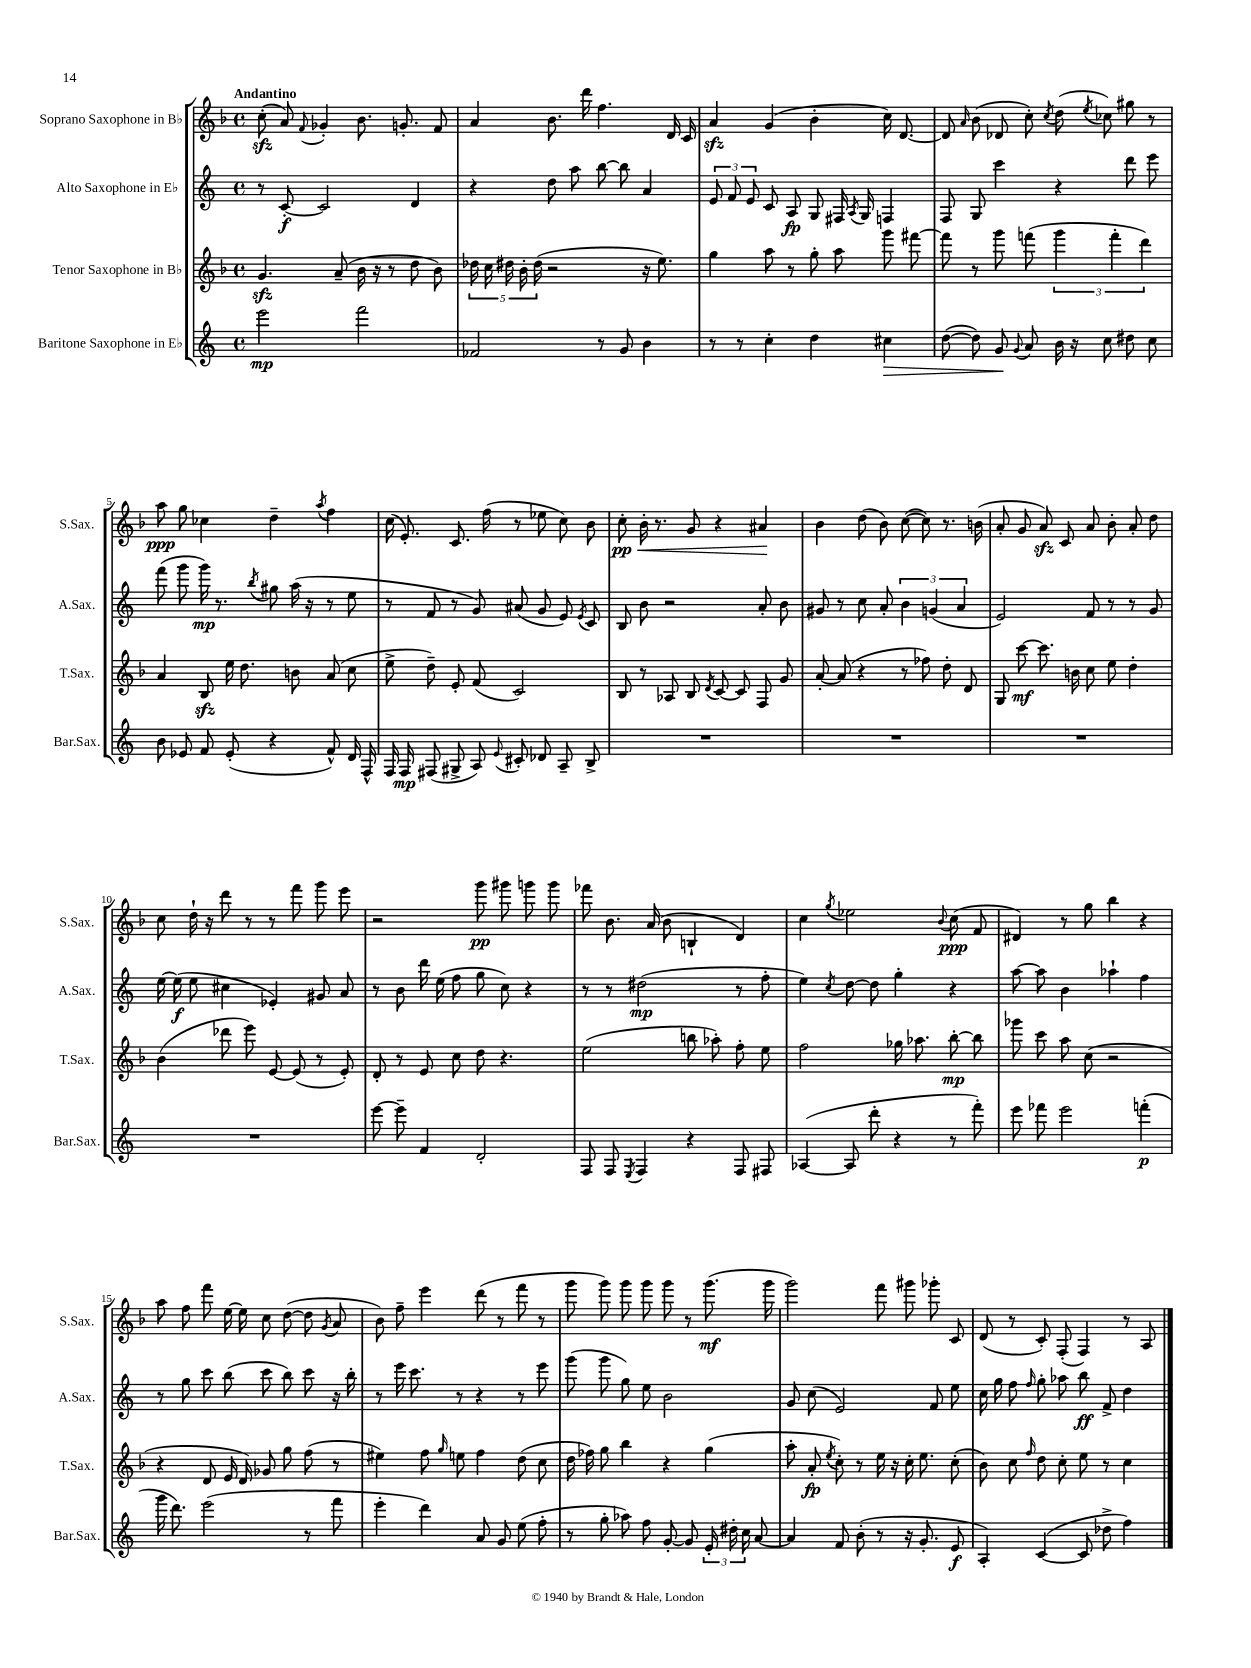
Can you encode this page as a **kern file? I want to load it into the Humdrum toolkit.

**kern	**dynam	**kern	**dynam	**kern	**dynam	**kern	**dynam
*part4	*part4	*part3	*part3	*part2	*part2	*part1	*part1
*staff4	*staff4	*staff3	*staff3	*staff2	*staff2	*staff1	*staff1
*I"Baritone Saxophone in E♭	*	*I"Tenor Saxophone in B♭	*	*I"Alto Saxophone in E♭	*	*I"Soprano Saxophone in B♭	*
*I'Bar.Sax.	*	*I'T.Sax.	*	*I'A.Sax.	*	*I'S.Sax.	*
*clefG2	*	*clefG2	*	*clefG2	*	*clefG2	*
*k[]	*	*k[b-]	*	*k[]	*	*k[b-]	*
*M4/4	*	*M4/4	*	*M4/4	*	*M4/4	*
*met(c)	*	*met(c)	*	*met(c)	*	*met(c)	*
=1	=1	=1	=1	=1	=1	=1	=1
!	!	!	!	!	!	!LO:TX:a:B:t=Andantino	!
2eee\	mp	4.gzz/	.	8r	.	(8cczz'\	.
.	.	.	.	[8c'/	f	8a/)	.
.	.	.	.	.	.	8qqf/	.
.	.	.	.	2c/]	.	4g-X'/	.
.	.	(8a~/	.	.	.	.	.
2fff\	.	16b-\	.	.	.	8.b-\	.
.	.	16r	.	.	.	.	.
.	.	8r	.	.	.	.	.
.	.	.	.	.	.	8.gn'/	.
.	.	8dd\	.	4d/	.	.	.
.	.	8b-\)	.	.	.	8f/	.
=2	=2	=2	=2	=2	=2	=2	=2
2f-X/	.	20dd-X\	.	4r	.	4a/	.
.	.	20cc\	.	.	.	.	.
.	.	20dd#X\	.	.	.	.	.
.	.	20b-'\	.	.	.	.	.
.	.	(20dd#\	.	.	.	.	.
.	.	2r	.	8dd\	.	8.b-\	.
.	.	.	.	8aa\	.	.	.
.	.	.	.	.	.	16ddd\	.
8r	.	.	.	[8bb\	.	4.ff\	.
8g/	.	.	.	8bb\]	.	.	.
4b\	.	16r	.	4a/	.	.	.
.	.	8.ee\)	.	.	.	.	.
.	.	.	.	.	.	16d/	.
.	.	.	.	.	.	16c/	.
=3	=3	=3	=3	=3	=3	=3	=3
8r	.	4gg\	.	12e/	.	4azz/	.
.	.	.	.	12f/	.	.	.
8r	.	.	.	.	.	.	.
.	.	.	.	12e/	.	.	.
4cc'\	.	8aa\	.	8c/	.	(4g/	.
.	.	8r	.	8A/	fp	.	.
4dd\	.	8gg'\	.	8G/	.	4b-'\	.
.	.	8aa\	.	16F#X/	.	.	.
.	.	.	.	8qA/	.	.	.
.	.	.	.	16G/	.	.	.
!	!LO:HP:b	!	!	!	!	!	!
4cc#X\	>	8ggg\	.	4Fn/	.	16cc\)	.
.	.	.	.	.	.	[8.d/	.
.	.	[8fff#X\	.	.	.	.	.
=4	=4	=4	=4	=4	=4	=4	=4
([8dd\	.	8fff#\]	.	8F/	.	8d/]	.
.	.	.	.	.	.	16qqa/	.
8dd\])	.	8r	.	8G/	.	(8b-\	.
8g/	.	8ggg\	.	4ccc\	.	8d-X/	.
8qqg/	.	.	.	.	.	.	.
8a/	]	(8fffn\	.	.	.	8cc'\)	.
.	.	.	.	.	.	8qcc/	.
16b\	.	6ggg\	.	4r	.	(8dd\	.
16r	.	.	.	.	.	.	.
.	.	.	.	.	.	8qee/	.
8cc\	.	.	.	.	.	8cc-X\)	.
.	.	6fff'\	.	.	.	.	.
8dd#X\	.	.	.	8ddd\	.	8gg#X\	.
.	.	6ddd\)	.	.	.	.	.
8cc\	.	.	.	8eee\	.	8r	.
!!LO:LB:g=z
=5	=5	=5	=5	=5	=5	=5	=5
8b\	.	4a/	.	(8fff\	.	8aa\	ppp
8e-X/	.	.	.	8ggg\	.	8gg\	.
8f/	.	8B-zz/	.	16ggg\)	mp	4cc-X\	.
.	.	.	.	8.r	.	.	.
(8e-'/	.	16ee\	.	.	.	.	.
.	.	8.dd\	.	.	.	.	.
.	.	.	.	8qbb/	.	.	.
4r	.	.	.	8gg#X\	.	4dd~\	.
.	.	8bn\	.	(16aa\	.	.	.
.	.	.	.	16r	.	.	.
.	.	.	.	.	.	8qaa/	.
8f^^/)	.	(8a/	.	8r	.	4ff\	.
16d/	.	8cc\	.	8ee\	.	.	.
16F^^/	.	.	.	.	.	.	.
=6	=6	=6	=6	=6	=6	=6	=6
16F/	.	8ee^\	.	8r	.	(16cc\	.
16F/	mp	.	.	.	.	8.e'/)	.
(8F#X/	.	8dd~\)	.	8f/	.	.	.
8G#X^/	.	8e'/	.	8r	.	8.c/	.
8A/)	.	(8f/	.	8g/)	.	.	.
.	.	.	.	.	.	(16ff\	.
8qqe/	.	.	.	.	.	.	.
8c#X'/	.	2c/)	.	(8a#X/	.	8r	.
8d-X/	.	.	.	8g/	.	8ee-X\	.
8A~/	.	.	.	8e/)	.	8cc\)	.
.	.	.	.	8qe/	.	.	.
8B^/	.	.	.	8c/	.	8b-\	.
=7	=7	=7	=7	=7	=7	=7	=7
!	!	!	!	!	!	!	!LO:HP:b
1r	.	8B-/	.	8B/	.	8cc'\	< pp
.	.	8r	.	8b\	.	16b-'\	.
.	.	.	.	.	.	8.r	.
.	.	8A-X/	.	2r	.	.	.
.	.	8B-/	.	.	.	8g/	.
.	.	8qd/	.	.	.	.	.
.	.	[8c/	.	.	.	4r	.
.	.	8c/]	.	.	.	.	.
.	.	8F/	.	8a'/	.	4a#X/	.
.	.	8g/	.	8b\	.	.	.
.	.	.	.	.	.	.	[
=8	=8	=8	=8	=8	=8	=8	=8
1r	.	[8a'/	.	8g#X/	.	4b-\	.
.	.	(8a/]	.	8r	.	.	.
.	.	4r	.	8cc\	.	(8dd\	.
.	.	.	.	8a'/	.	8b-\)	.
.	.	8r	.	6b\	.	([8cc\	.
.	.	8ff-X\)	.	.	.	8cc\])	.
.	.	.	.	(6gn/	.	.	.
.	.	8dd'\	.	.	.	8.r	.
.	.	.	.	6a/	.	.	.
.	.	8d/	.	.	.	.	.
.	.	.	.	.	.	(16bn\	.
=9	=9	=9	=9	=9	=9	=9	=9
1r	.	8G/	.	2e/)	.	8a'/	.
.	.	[8ccc\	mf	.	.	8g/	.
.	.	8.ccc\]	.	.	.	8azz/)	.
.	.	.	.	.	.	8c/	.
.	.	16bn\	.	.	.	.	.
.	.	8cc\	.	8f/	.	8a/	.
.	.	8ee\	.	8r	.	8b-'\	.
.	.	4dd'\	.	8r	.	8a'/	.
.	.	.	.	8g/	.	8dd\	.
!!LO:LB:g=z
=10	=10	=10	=10	=10	=10	=10	=10
1r	.	(4b-\	.	[16ee\	.	8cc\	.
.	.	.	.	(16ee\]	f	.	.
.	.	.	.	8ee\	.	16dd`\	.
.	.	.	.	.	.	16r	.
.	.	8ddd-X\	.	4cc#X\	.	8ddd\	.
.	.	8eee\)	.	.	.	8r	.
.	.	[8e/	.	4e-X'/)	.	8r	.
.	.	(8e/]	.	.	.	8fff\	.
.	.	8r	.	8g#X/	.	8ggg\	.
.	.	8e'/)	.	8a/	.	8eee\	.
=11	=11	=11	=11	=11	=11	=11	=11
[8eee\	.	8d'/	.	8r	.	2r	.
8eee~\]	.	8r	.	8b\	.	.	.
4f/	.	8e/	.	16ddd\	.	.	.
.	.	.	.	(16ee\	.	.	.
.	.	8cc\	.	8ff\	.	.	.
2d'/	.	8dd\	.	8gg\	.	8ggg\	pp
.	.	4.r	.	8cc\)	.	8ggg#X\	.
.	.	.	.	4r	.	8gggn\	.
.	.	.	.	.	.	8ggg\	.
=12	=12	=12	=12	=12	=12	=12	=12
8F/	.	(2ee\	.	8r	.	8fff-X\	.
8F/	.	.	.	8r	.	8.b-\	.
8qE/	.	.	.	.	.	.	.
4F/	.	.	.	(2dd#X\	mp	.	.
.	.	.	.	.	.	(16a/	.
.	.	.	.	.	.	8b-\	.
4r	.	8bbn\	.	.	.	4Bn`/	.
.	.	8aa-X'\)	.	.	.	.	.
8F/	.	8ff'\	.	8r	.	4d/)	.
8F#X/	.	8ee\	.	8ff'\	.	.	.
=13	=13	=13	=13	=13	=13	=13	=13
([4A-X/	.	2ff\	.	4ee\)	.	4cc\	.
.	.	.	.	8qcc/	.	8qgg/	.
8A-/]	.	.	.	[8dd\	.	2ee-X\	.
8ddd'\	.	.	.	8dd\]	.	.	.
4r	.	16gg-X\	.	4gg'\	.	.	.
.	.	8.aa-X\	.	.	.	.	.
.	.	.	.	.	.	8qqb-/	.
8r	.	[8bb-'\	mp	4r	.	(8cc\	ppp
8fff'\)	.	8bb-\]	.	.	.	8f/	.
=14	=14	=14	=14	=14	=14	=14	=14
8eee\	.	8ggg-X\	.	[8aa\	.	4d#X/)	.
8fff-X\	.	8ccc\	.	8aa\]	.	.	.
2eee\	.	8aa\	.	4b\	.	8r	.
.	.	(8cc\	.	.	.	8gg\	.
.	.	2r	.	4aa-X`\	.	4bb-\	.
(4fffn'\	p	.	.	4ff\	.	4r	.
!!LO:LB:g=z
=15	=15	=15	=15	=15	=15	=15	=15
16ggg\	.	4r	.	8r	.	8aa\	.
8.ddd\)	.	.	.	.	.	.	.
.	.	.	.	8gg\	.	8ff\	.
(2eee\	.	8d/	.	8ccc\	.	8fff\	.
.	.	16e/	.	(8bb\	.	[16ee\	.
.	.	16d/)	.	.	.	16ee\]	.
.	.	8g-X/	.	8ccc\	.	8cc\	.
.	.	8gg\	.	8bb\)	.	([8dd\	.
8r	.	(8ff\	.	8ccc\	.	8dd\]	.
.	.	.	.	.	.	8qg/	.
8fff\	.	8r	.	16r	.	8a/	.
.	.	.	.	16bb'\	.	.	.
=16	=16	=16	=16	=16	=16	=16	=16
4eee'\	.	4ee#X\)	.	8r	.	8b-\)	.
.	.	.	.	16eee\	.	8ff~\	.
.	.	.	.	8.ccc\	.	.	.
4ddd\)	.	8ff\	.	.	.	4eee\	.
.	.	16qqgg/	.	.	.	.	.
.	.	8een\	.	8r	.	.	.
8a/	.	4ff\	.	4r	.	(8ddd\	.
8g/	.	.	.	.	.	8r	.
(8ee\	.	(8dd\	.	8r	.	8fff\	.
8ff'\	.	8cc\	.	8eee\	.	8r	.
=17	=17	=17	=17	=17	=17	=17	=17
8r	.	16dd\	.	(8ggg\	.	8ggg\	.
.	.	16ff-X\)	.	.	.	.	.
8gg'\	.	8gg\	.	8ggg\	.	8ggg\)	.
8aa-X\)	.	4bb-\	.	8gg\)	.	8ggg\	.
8ff\	.	.	.	8ee\	.	8ggg\	.
[8g'/	.	4r	.	2b\	.	8ggg\	.
8g/]	.	.	.	.	.	8r	.
24e'/	.	(4gg\	.	.	.	(8.ggg\	mf
24dd#X'\	.	.	.	.	.	.	.
24cc\	.	.	.	.	.	.	.
[8a/	.	.	.	.	.	.	.
.	.	.	.	.	.	16ggg\	.
=18	=18	=18	=18	=18	=18	=18	=18
4a/]	.	8aa'\	.	8g/	.	2ggg\)	.
.	.	8a'/	fp	(8cc\	.	.	.
.	.	8qee/	.	.	.	.	.
8f/	.	8cc'\)	.	2e/)	.	.	.
(8b'\	.	8r	.	.	.	.	.
8r	.	16ee\	.	.	.	8fff\	.
.	.	16r	.	.	.	.	.
16r	.	16cc'\	.	.	.	8ggg#X\	.
8.g'/	.	8.ee\	.	.	.	.	.
.	.	.	.	8f/	.	8ggg-X'\	.
8e/	f	(8cc'\	.	8ee\	.	8c/	.
=19	=19	=19	=19	=19	=19	=19	=19
4A'/)	.	8b-\)	.	16cc\	.	(8d/	.
.	.	.	.	16gg\	.	.	.
.	.	8cc\	.	8ff\	.	8r	.
.	.	16qqff/	.	16qqff/	.	.	.
([4c/	.	8dd\	.	8gg'\	.	8c'/)	.
.	.	8cc'\	.	8aa-X\	.	(8F'/	.
8c/]	.	8ee\	.	8bb\	ff	4F/)	.
8dd-X^\	.	8r	.	8f^/	.	.	.
4ff\)	.	4cc\	.	4dd\	.	8r	.
.	.	.	.	.	.	8A/	.
==	==	==	==	==	==	==	==
*-	*-	*-	*-	*-	*-	*-	*-
